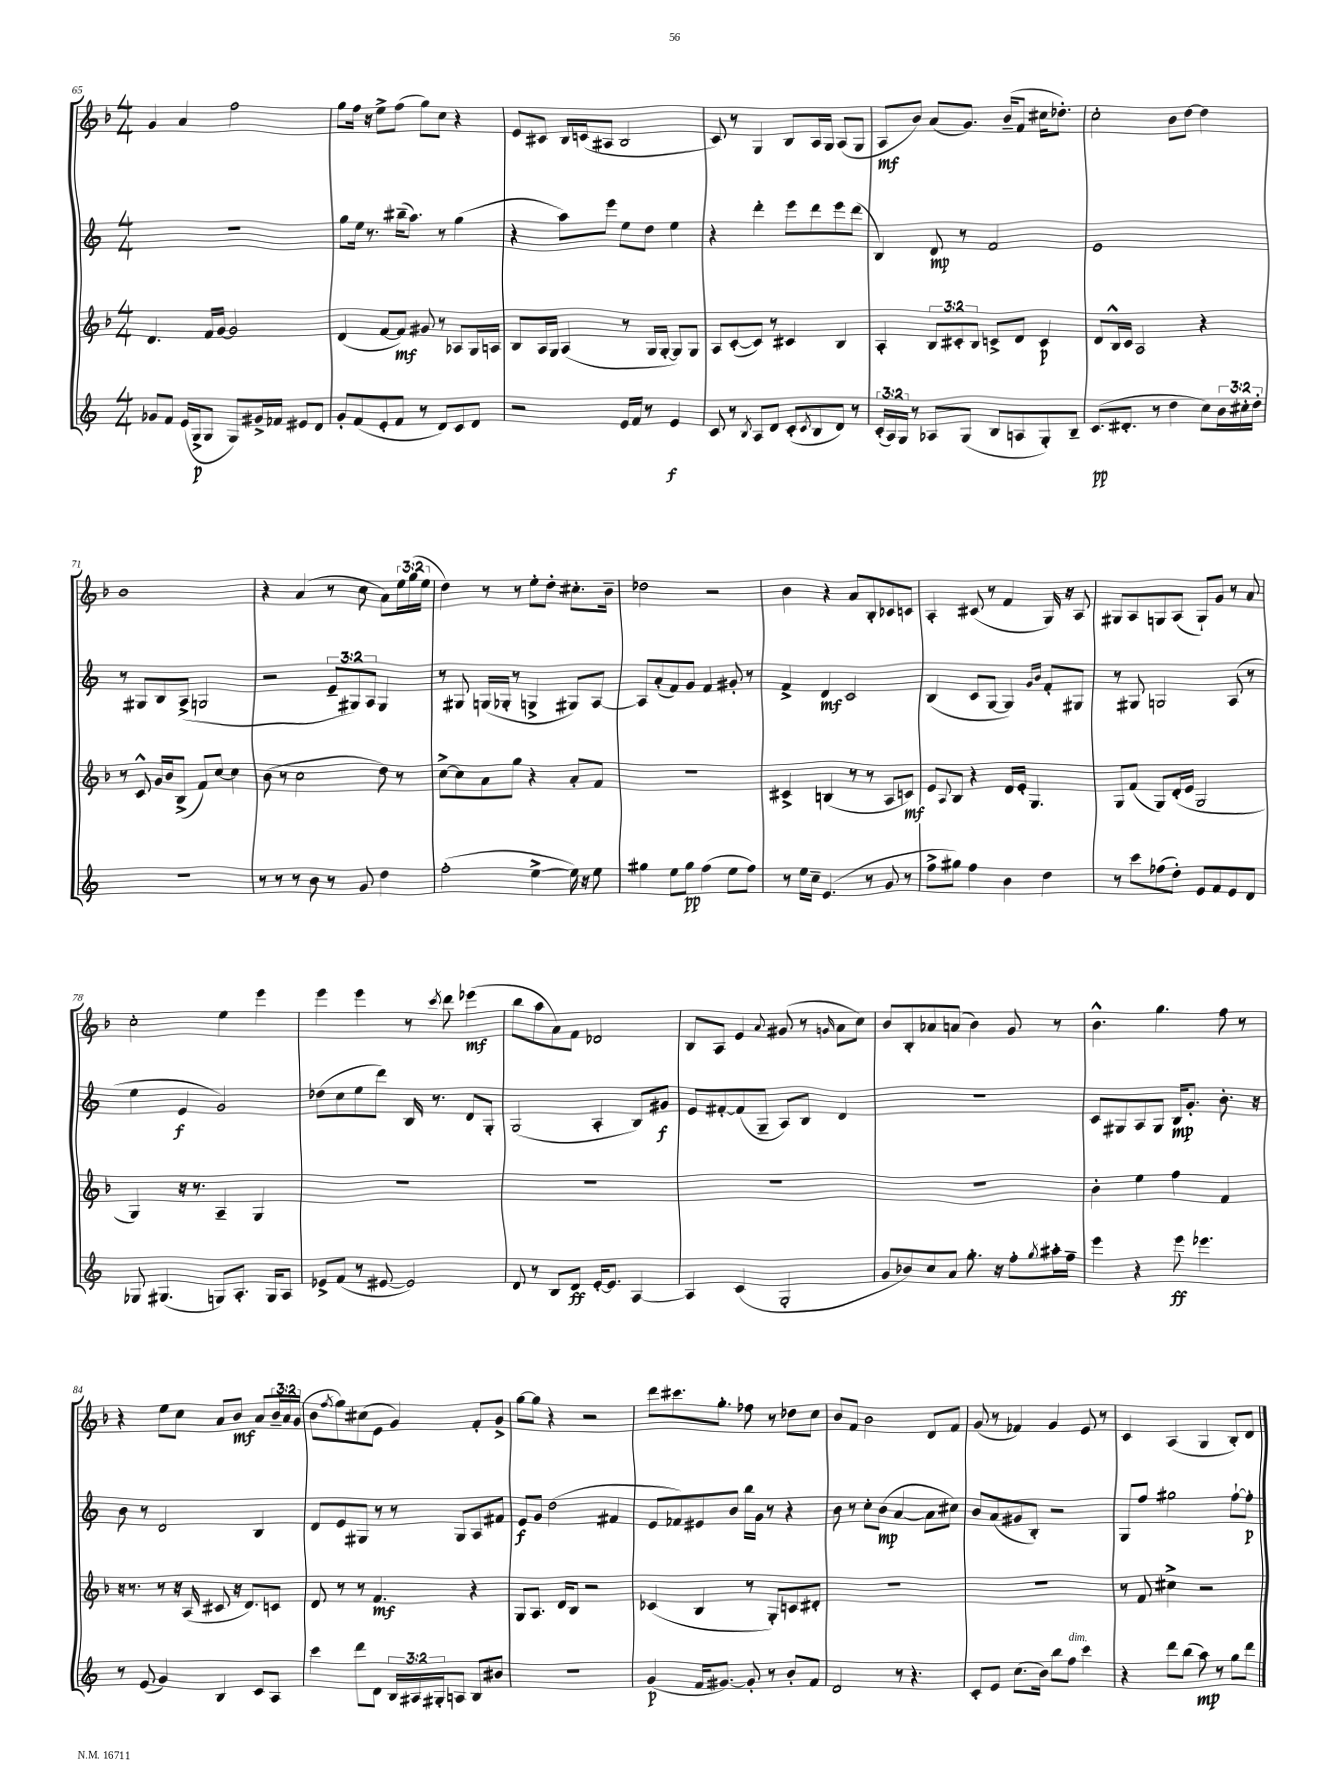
<<
\new StaffGroup <<
\new Staff = "s0" {
    \clef treble \key f \major \numericTimeSignature \time 4/4 \override Staff.TupletNumber.text = #tuplet-number::calc-fraction-text
    g'4 a'4 f''2 |
    g''8 f''16 r16 e''8-> f''8( g''8) c''8 r4 |
    e'8 cis'8 bes16 c'16( ais8 bes2 |
    c'8) r8 g4 bes8 a16 g16 a8( g8 |
    a8\mf bes'8) a'8( g'8.) bes'16--( f'8 cis''16 des''8.-.) |
    c''2-. bes'8 d''8~ d''4 |
    bes'1 |
    r4 a'4( r8 c''8 a'8) \tuplet 3/2 { e''16 g''16( e''16 } |
    d''4) r8 r8 e''8-. d''8-. cis''8.-. bes'16-- |
    des''2 r2 |
    bes'4 r4 a'8 bes8-. ces'8 c'8 |
    a4-. cis'8( r8 f'4 g16) r16 a8 |
    gis8 a8 g8 a8( g8-!) g'8 r8 a'8 |
    c''2-. e''4 e'''4 |
    e'''4 e'''4 r8 \acciaccatura { c'''8 } d'''8 ees'''4\mf( |
    bes''8 a''8 a'8) f'8 des'2 |
    bes8 a8 e'4 \appoggiatura { a'8 } gis'8( r8 \grace { g'16 } a'8 c''8) |
    bes'8 bes8-. aes'8 a'8( bes'4) g'8 r8 |
    bes'4.-^ g''4. f''8 r8 |
    r4 e''8 c''8 a'8 bes'8\mf a'8 \tuplet 3/2 { bes'16-- a'16 g'16( } |
    bes'8 \acciaccatura { f''8 } g''8) cis''8( e'8 g'4) f'8-. g'8-> |
    g''8~ g''8 r4 r2 |
    d'''8 cis'''8. g''8.-. fes''8 r8 des''8 c''8 |
    bes'8 f'8 bes'2 d'8 f'8 |
    g'8( r8 fes'4) g'4 e'8 r8 |
    c'4 a4( g4 bes8-.) d'8 \bar "|." |
}
\new Staff = "s1" {
    \clef treble \key c \major \numericTimeSignature \time 4/4 \override Staff.TupletNumber.text = #tuplet-number::calc-fraction-text
    R1 |
    g''8 e''16 r8. bis''16--( a''8.) r8 g''4( |
    r4 a''8) e'''8 e''8 d''8 e''4 |
    r4 d'''4-. e'''8 d'''8 e'''8 d'''8( |
    b4) d'8\mp r8 f'2 |
    e'1 |
    r8 gis8 b8 a8->( g2 |
    r2 \tuplet 3/2 { e'8-- gis8) a8 } gis4 |
    r8 gis8 g16( ges16-. r8 g4-> gis8) a8~ |
    a8 a'8-.( f'8) g'8 f'4 gis'8-. r8 |
    f'4-> d'4\mf c'2 |
    b4( c'8 g8~ g4) \grace { g'16 b'16 } f'8-. gis8 |
    r8 gis8 g2 a8( r8 |
    e''4 e'4\f g'2) |
    des''8( c''8 e''8 d'''8) b16 r8. d'8 g8-. |
    g2( a4-. b8) gis'8\f |
    e'8 fis'8~-. fis'8( g8-- a8) b8 d'4 |
    r1 |
    c'8 gis8 a8 gis8 b16\mp g'8.-. b'8.-. r16 |
    b'8 r8 d'2 b4 |
    d'8 e'8 gis8 r8 r8 gis8 a8 fis'8 |
    e'8\f g'8 d''2( fis'4 |
    e'8 fes'8) eis'8 b'8 b''16 g'16 r8 r4 |
    b'8 r8 c''8-. b'8\mp( a'4~ a'8 cis''8) |
    b'8 a'8( gis'8 b8-.) r2 |
    g8 f''8 gis''2 f''8~-! f''8-.\p \bar "|." |
}
\new Staff = "s2" {
    \clef treble \key f \major \numericTimeSignature \time 4/4 \override Staff.TupletNumber.text = #tuplet-number::calc-fraction-text
    d'4. f'16 g'16~ g'2 |
    d'4( f'8~ f'8\mf) gis'8 r8 aes8 g16 a16 |
    bes8 a16 g16 a4( r8 g16 g16~-. g8) g8 |
    a8 c'8~-.( c'8) r8 cis'4 bes4 |
    a4-. \tuplet 3/2 { bes8 cis'8-. bes8 } c'8-> d'8 c'4\p |
    d'8 bes16-^ c'16 a2 r4 |
    r8 c'8-^ g'16 bes'16 bes8->( f'8) c''8~ c''4 |
    bes'8( r8 c''2 d''8) r8 |
    c''8~-> c''8 a'8 g''8 r4 a'8-. f'8 |
    R1 |
    cis'4-> b4( r8 r8 a8 c'8\mf) |
    e'8 \appoggiatura { a8 } bes8 r4 d'16 e'16-. g4. |
    g8 f'8( g8) d'16-.( e'16 g2 |
    g4) r16 r8. a4-- g4 |
    R1 |
    R1 |
    R1 |
    R1 |
    bes'4-. e''4 f''4 f'4 |
    r16 r8. r8 r16 a16( cis'8 r16 d'8.) c'8 |
    d'8 r8 r8 f'4.\mf r4 |
    g8 a8. d'16 bes8 r2 |
    ces'4( bes4 r8 g8-.) c'8 dis'8-. |
    R1 |
    R1 |
    r8 f'8 cis''4-> r2 \bar "|." |
}
\new Staff = "s3" {
    \clef treble \key c \major \numericTimeSignature \time 4/4 \override Staff.TupletNumber.text = #tuplet-number::calc-fraction-text
    ges'8 f'8 e'16( g16->\p g8 g8) gis'16-> fes'16 eis'8 d'8 |
    g'8-. f'8( e'8-. f'8 r8 d'8) c'8 d'8 |
    r2 e'16 f'16 r8 e'4\f |
    c'8 r8 \acciaccatura { b8 } a8 d'8 c'8-.( \acciaccatura { c'8 } b8 d'8) r8 |
    \tuplet 3/2 { c'16-.( a16) g16 } r8 aes8 g8( b8 a8 g8-.) b8-- |
    c'8.\pp( dis'8.-. r8 d''4 c''8) \tuplet 3/2 { b'16 cis''16-. d''16-. } |
    R1 |
    r8 r8 r8 b'8 r8 g'8 d''4 |
    f''2-.( e''4~-> e''16) r16 e''8 |
    gis''4 e''8 gis''8\pp f''4( e''8 f''8) |
    r8 e''16 c''16-- e'4.( r8 g'8 r8 |
    f''8-> gis''8) f''4 b'4 d''4 |
    r8 c'''8 fes''8( d''8-.) e'8 f'8 e'8 d'8 |
    ges8 gis4.( g8) a8.-. g16 a8 |
    ees'8-> f'8( r8 eis'8~ eis'2) |
    d'8 r8 b8 d'8\ff e'16~-. e'8. a4~ |
    a4 c'4( g2-. |
    g'8 bes'8) c''8 a'8 g''8.-. r16 f''8-. \acciaccatura { g''8 } ais''16-. f''16-- |
    e'''4 r4 e'''8\ff ees'''4. |
    r8 e'8( g'4) b4 c'8 a8 |
    c'''4 d'''8 d'8 \tuplet 3/2 { b16 ais16 gis16-. } a8 b8 bis'8 |
    R1 |
    g'4\p( f'16 gis'8.~) gis'8-. r8 b'8-. f'8 |
    d'2 r8 r4. |
    c'8-. e'8 c''8.( b'16) b''8 f''8^\markup { \italic "dim." } c'''4 |
    r4 d'''8 b''8( a''8\mp) r8 g''8 d'''8 \bar "|." |
}
>>
>>
\layout { \context { \Score currentBarNumber = #65 } }
